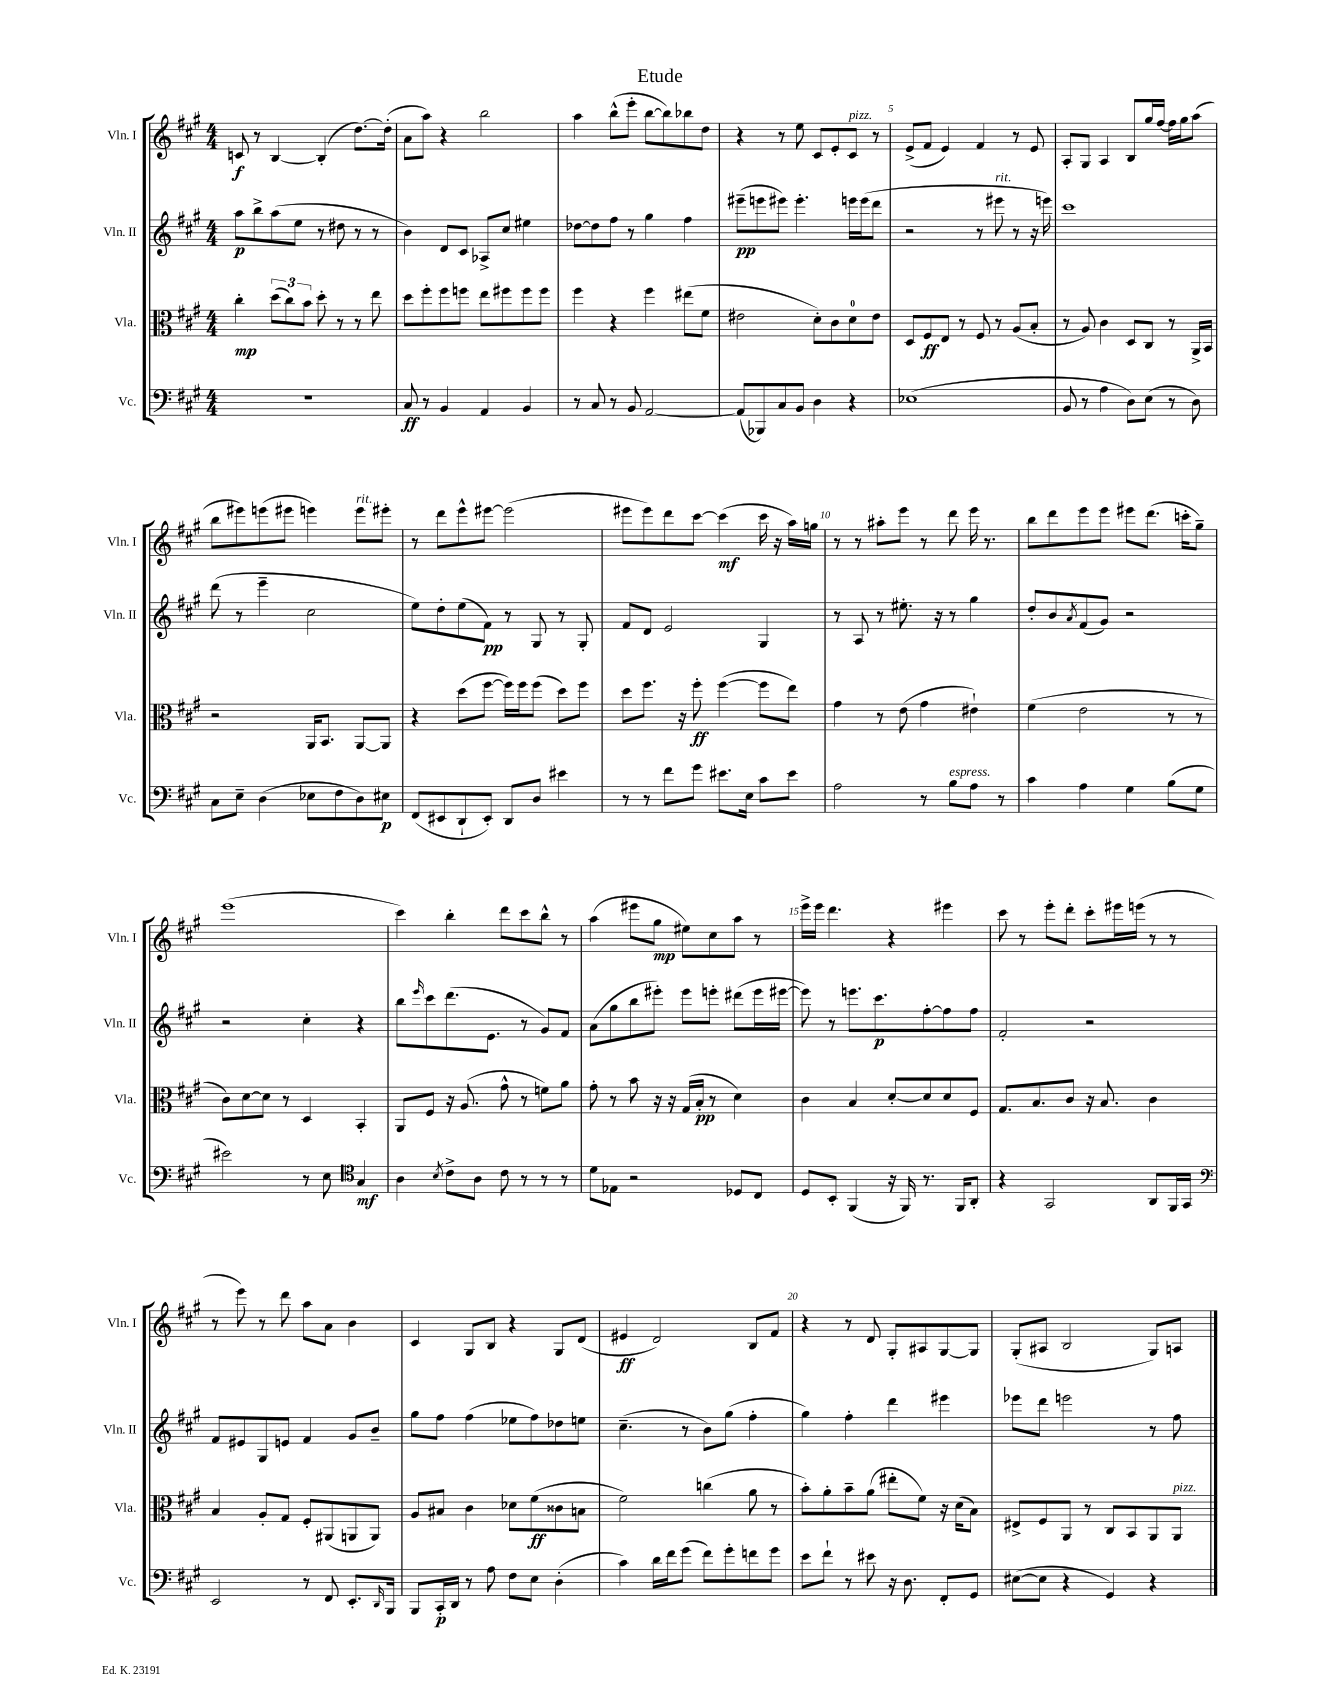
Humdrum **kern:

**kern	**dynam	**kern	**dynam	**kern	**dynam	**kern	**dynam
*part4	*part4	*part3	*part3	*part2	*part2	*part1	*part1
*staff4	*staff4	*staff3	*staff3	*staff2	*staff2	*staff1	*staff1
*I"Vc.	*	*I"Vla.	*	*I"Vln. II	*	*I"Vln. I	*
*I'Vc.	*	*I'Vla.	*	*I'Vln. II	*	*I'Vln. I	*
*clefF4	*	*clefC3	*	*clefG2	*	*clefG2	*
*k[f#c#g#]	*	*k[f#c#g#]	*	*k[f#c#g#]	*	*k[f#c#g#]	*
*M4/4	*	*M4/4	*	*M4/4	*	*M4/4	*
=1	=1	=1	=1	=1	=1	=1	=1
1r	.	4cc#'\	mp	8aa\L	p	8cn/	f
.	.	.	.	8bb^\	.	8r	.
.	.	(12dd\L	.	(8aa\	.	[4B/	.
.	.	12cc#\)	.	.	.	.	.
.	.	.	.	8ee\J	.	.	.
.	.	12b\J	.	.	.	.	.
.	.	8dd'\	.	8r	.	(4B'/]	.
.	.	8r	.	8dd#X\	.	.	.
.	.	8r	.	8r	.	[8.dd\L)	.
.	.	8ee\	.	8r	.	.	.
.	.	.	.	.	.	(16dd'\Jk]	.
=2	=2	=2	=2	=2	=2	=2	=2
8C#/	ff	8dd\L	.	4b\)	.	8a\L	.
8r	.	8ff#'\	.	.	.	8aa\J)	.
4BB/	.	8ff#\	.	8d/L	.	4r	.
.	.	8ffn\J	.	8c#/J	.	.	.
4AA/	.	8ee\L	.	8A-X^/L	.	2bb\	.
.	.	8ff#X\	.	8cc#/J	.	.	.
4BB/	.	8ff#\	.	4ee#X\	.	.	.
.	.	8ff#\J	.	.	.	.	.
=3	=3	=3	=3	=3	=3	=3	=3
8r	.	4ff#\	.	[8dd-X\L	.	4aa\	.
8C#/	.	.	.	8dd-\]	.	.	.
8r	.	4r	.	8ff#\J	.	(8bb^^\L	.
8BB/	.	.	.	8r	.	8eee'\J	.
[2AA/	.	4ff#\	.	4gg#\	.	[8bb\L	.
.	.	.	.	.	.	8bb\])	.
.	.	(8ee#X\L	.	4ff#\	.	8bb-X\	.
.	.	8f#\J	.	.	.	8dd\J	.
=4	=4	=4	=4	=4	=4	=4	=4
(8AA/L]	.	2e#X\	.	(8eee#X~\L	pp	4r	.
8BBB-X/)	.	.	.	8eeen\	.	.	.
8C#/	.	.	.	8eee#X\J)	.	8r	.
8BB/J	.	.	.	4.eee#'\	.	8ee\	.
4D\	.	8d'\L)	.	.	.	8c#/L	.
.	.	8c#\	.	.	.	8e'/	.
!	!	!	!	!	!	!LO:TX:a:i:t=pizz.	!
4r	.	8d\	.	16eeen\LL	.	8c#/J	.
.	.	.	.	(16eee\J	.	.	.
.	.	8e#\J	.	8ddd\J	.	8r	.
=5	=5	=5	=5	=5	=5	=5	=5
(1E-X	.	8D/L	.	2r	.	(8e^/L	.
.	.	8F#/	ff	.	.	8f#/J	.
.	.	8E/J	.	.	.	4e/)	.
.	.	8r	.	.	.	.	.
.	.	8F#/	.	8r	.	4f#/	.
!	!	!	!	!LO:TX:a:i:t=rit.	!	!	!
.	.	8r	.	8eee#X\	.	.	.
.	.	(8A/L	.	8r	.	8r	.
.	.	8B'/J	.	16r	.	8e/	.
.	.	.	.	16eeen\)	.	.	.
=6	=6	=6	=6	=6	=6	=6	=6
8BB/	.	8r	.	1ccc#	.	8A'/L	.
8r	.	8A/)	.	.	.	8G#/J	.
4A\	.	4c#\	.	.	.	4A/	.
8D\L)	.	8D/L	.	.	.	8B/L	.
(8E\J	.	8C#/J	.	.	.	16gg#/L	.
.	.	.	.	.	.	[16ff#/JJ	.
8r	.	8r	.	.	.	16ff#\LL]	.
.	.	.	.	.	.	16gg#\J	.
8D\)	.	16AA^/LL	.	.	.	(8aa\J	.
.	.	16BB/JJ	.	.	.	.	.
!!LO:LB:g=z
=7	=7	=7	=7	=7	=7	=7	=7
8C#\L	.	2r	.	(8ddd\	.	8bb\L	.
8E~\J	.	.	.	8r	.	8eee#X\)	.
(4D\	.	.	.	4eee~\	.	(8eeen\	.
.	.	.	.	.	.	8eee#X\J	.
8E-X\L	.	16AA/KL	.	2cc#\	.	4eeen\)	.
.	.	8.BB/J	.	.	.	.	.
8F#\	.	.	.	.	.	.	.
!	!	!	!	!	!	!LO:TX:a:i:t=rit.	!
8D\)	.	[8AA/L	.	.	.	8eee\L	.
8E#X\J	p	8AA/J]	.	.	.	8eee#X'\J	.
=8	=8	=8	=8	=8	=8	=8	=8
(8FF#/L	.	4r	.	8ee\L)	.	8r	.
8EE#X/	.	.	.	8dd'\	.	8ddd\L	.
8DD`/	.	(8dd\L	.	(8ee\	.	8eee^^\	.
8EE#'/J)	.	[8ff#\J	.	8f#\J)	pp	[8eee#X\J	.
8DD/L	.	16ff#\LL])	.	8r	.	(2eee#\]	.
.	.	16ff#\J	.	.	.	.	.
8D/J	.	(8ff#\J	.	8G#/	.	.	.
4e#X\	.	8dd\L)	.	8r	.	.	.
.	.	8ff#\J	.	8G#'/	.	.	.
=9	=9	=9	=9	=9	=9	=9	=9
8r	.	8dd\L	.	8f#/L	.	8eee#X\L	.
8r	.	8.ff#\J	.	8d/J	.	8eee#\)	.
8f#\L	.	.	.	2e/	.	8ddd\	.
.	.	16r	.	.	.	.	.
8g#\J	.	8ff#'\	ff	.	.	[8ccc#\J	.
8.e#X\L	.	([4ff#\	.	.	.	(4ccc#\]	mf
16E\Jk	.	.	.	.	.	.	.
8c#\L	.	8ff#\L]	.	4G#/	.	16ccc#\	.
.	.	.	.	.	.	16r	.
8e#\J	.	8ee\J)	.	.	.	16aa\LL)	.
.	.	.	.	.	.	16ggn\JJ	.
=10	=10	=10	=10	=10	=10	=10	=10
2A\	.	4g#\	.	8r	.	8r	.
.	.	.	.	8A/	.	8r	.
.	.	8r	.	8r	.	8aa#X'\L	.
.	.	(8e\	.	8.ee#X'\	.	8eee\J	.
8r	.	4g#\	.	.	.	8r	.
.	.	.	.	16r	.	.	.
!LO:TX:a:i:t=espress.	!	!	!	!	!	!	!
8B\L	.	.	.	8r	.	8ddd\	.
8A\J	.	4e#X`\)	.	4gg#\	.	16eee\	.
.	.	.	.	.	.	8.r	.
8r	.	.	.	.	.	.	.
=11	=11	=11	=11	=11	=11	=11	=11
4c#\	.	(4f#\	.	8dd'/L	.	8bb\L	.
.	.	.	.	8b/	.	8ddd\	.
.	.	.	.	8qa/	.	.	.
4A\	.	2e\	.	(8f#/	.	8eee\	.
.	.	.	.	8g#/J)	.	8eee\J	.
4G#\	.	.	.	2r	.	8eee#X\L	.
.	.	.	.	.	.	(8.ddd\J	.
(8B\L	.	8r	.	.	.	.	.
.	.	.	.	.	.	16cccn'\KL	.
8G#\J	.	8r	.	.	.	8gg#~\J)	.
!!LO:LB:g=z
=12	=12	=12	=12	=12	=12	=12	=12
2e#X\)	.	8c#\L)	.	2r	.	(1eee	.
.	.	[8d\	.	.	.	.	.
.	.	8d\J]	.	.	.	.	.
.	.	8r	.	.	.	.	.
8r	.	4D/	.	4cc#'\	.	.	.
8E\	.	.	.	.	.	.	.
*clefC4	*	*	*	*	*	*	*
4G#/	mf	4BB'/	.	4r	.	.	.
=13	=13	=13	=13	=13	=13	=13	=13
4A\	.	8AA/L	.	8bb\L	.	4ccc#\)	.
.	.	.	.	16qqeee/	.	.	.
.	.	8F#/J	.	8ccc#\	.	.	.
8qB/	.	.	.	.	.	.	.
8c#^\L	.	16r	.	(8.ddd\	.	4bb'\	.
.	.	(8.A/	.	.	.	.	.
8A\J	.	.	.	.	.	.	.
.	.	.	.	8.e\J	.	.	.
8c#\	.	8g#^^\	.	.	.	8ddd\L	.
8r	.	8r	.	8r	.	8ccc#\	.
8r	.	8fn\L)	.	8g#/L)	.	8bb^^\J	.
8r	.	8a\J	.	8f#/J	.	8r	.
=14	=14	=14	=14	=14	=14	=14	=14
8d\L	.	8g#'\	.	(8a\L	.	(4aa\	.
8E-X\J	.	8r	.	8gg#\	.	.	.
2r	.	8b\	.	8bb\	.	8eee#X\L	.
.	.	16r	.	8eee#X'\J)	.	8gg#\J	mp
.	.	16r	.	.	.	.	.
.	.	(16G#/LL	.	8eee#\L	.	8ee#X\L)	.
.	.	16B'/JJ	pp	.	.	.	.
.	.	8r	.	8eeen'\J	.	8cc#\	.
8D-X/L	.	4d\)	.	(8ddd#X\L	.	8aa\J	.
8C#/J	.	.	.	16eee\L	.	8r	.
.	.	.	.	[16eee#X\JJ	.	.	.
=15	=15	=15	=15	=15	=15	=15	=15
8D/L	.	4c#\	.	8eee#\])	.	16eee^\LL	.
.	.	.	.	.	.	16eee\JJ	.
8BB'/J	.	.	.	8r	.	4.ddd\	.
(4FF#/	.	4B/	.	8.eeen\L	.	.	.
.	.	.	.	8.ccc#\	p	.	.
16r	.	[8d'/L	.	.	.	4r	.
16FF#/)	.	.	.	.	.	.	.
8.r	.	8d/]	.	[8ff#'\	.	.	.
.	.	8d/	.	8ff#\]	.	4eee#X\	.
16FF#/KL	.	.	.	.	.	.	.
8AA'/J	.	8F#/J	.	8ff#\J	.	.	.
=16	=16	=16	=16	=16	=16	=16	=16
4r	.	8.G#/L	.	2f#'/	.	8ccc#\	.
.	.	.	.	.	.	8r	.
.	.	8.B/	.	.	.	.	.
2GG#/	.	.	.	.	.	8eee'\L	.
.	.	8c#/J	.	.	.	8ddd'\J	.
.	.	16r	.	2r	.	8ccc#'\L	.
.	.	8.B/	.	.	.	.	.
.	.	.	.	.	.	16eee#X\L	.
.	.	.	.	.	.	(16eeen\JJ	.
8AA/L	.	4c#\	.	.	.	8r	.
16FF#/L	.	.	.	.	.	8r	.
16GG#/JJ	.	.	.	.	.	.	.
!!LO:LB:g=z
=17	=17	=17	=17	=17	=17	=17	=17
*clefF4	*	*	*	*	*	*	*
2EE/	.	4B/	.	8f#/L	.	8r	.
.	.	.	.	8e#X/	.	8eee\)	.
.	.	8A'/L	.	8G#/	.	8r	.
.	.	8G#/J	.	8en/J	.	8ddd\	.
8r	.	8F#'/L	.	4f#/	.	8aa\L	.
8FF#/	.	(8AA#X/	.	.	.	8a\J	.
8.EE'/L	.	8AAn/	.	8g#/L	.	4b\	.
.	.	8AA/J)	.	8b~/J	.	.	.
16qqDD/	.	.	.	.	.	.	.
16BBB/Jk	.	.	.	.	.	.	.
=18	=18	=18	=18	=18	=18	=18	=18
8BBB/L	.	8A/L	.	8gg#\L	.	4c#/	.
16CC#'/L	p	8B#X/J	.	8ff#\J	.	.	.
16DD/JJ	.	.	.	.	.	.	.
8r	.	4c#\	.	(4ff#\	.	8G#/L	.
8A\	.	.	.	.	.	8B/J	.
8F#\L	.	8d-X\L	.	8ee-X\L	.	4r	.
8E\J	.	(8f#\	ff	8ff#\)	.	.	.
(4D'\	.	8c##X\	.	8dd-X\	.	8G#/L	.
.	.	8Bn\J	.	8een\J	.	(8d/J	.
=19	=19	=19	=19	=19	=19	=19	=19
4c#\)	.	2f#\)	.	(4.cc#~\	.	4e#X/	ff
16d\LL	.	.	.	.	.	2d/)	.
16f#\J	.	.	.	.	.	.	.
(8g#\J	.	.	.	8r	.	.	.
8f#\L)	.	(4ccn\	.	8b\L)	.	.	.
8g#'\	.	.	.	(8gg#\J	.	.	.
8fn\	.	8a\	.	4ff#'\	.	8B/L	.
8g#\J	.	8r	.	.	.	8f#/J	.
=20	=20	=20	=20	=20	=20	=20	=20
8e\L	.	8b'\L)	.	4gg#\)	.	4r	.
8f#`\J	.	8a'\	.	.	.	.	.
8r	.	8b~\	.	4ff#'\	.	8r	.
8e#X\	.	(8a\J	.	.	.	8d/	.
16r	.	8ee#X'\L	.	4ddd\	.	8G#'/L	.
8.D\	.	.	.	.	.	.	.
.	.	8f#\J)	.	.	.	8A#X/	.
8FF#'/L	.	16r	.	4eee#X\	.	[8G#/	.
.	.	(16d\KL	.	.	.	.	.
8GG#/J	.	8B\J)	.	.	.	8G#/J]	.
=21	=21	=21	=21	=21	=21	=21	=21
([8E#X\L	.	8E#X^/L	.	8eee-X\L	.	(8G#'/L	.
8E#\J]	.	8F#/	.	8ddd\J	.	8A#X/J	.
4r	.	8AA/J	.	2eeen\	.	2B/	.
.	.	8r	.	.	.	.	.
4GG#/)	.	8C#/L	.	.	.	.	.
.	.	8BB/	.	.	.	.	.
4r	.	8AA/	.	8r	.	8G#/L)	.
!	!	!LO:TX:a:i:t=pizz.	!	!	!	!	!
.	.	8AA/J	.	8ff#\	.	8An/J	.
==	==	==	==	==	==	==	==
*-	*-	*-	*-	*-	*-	*-	*-
